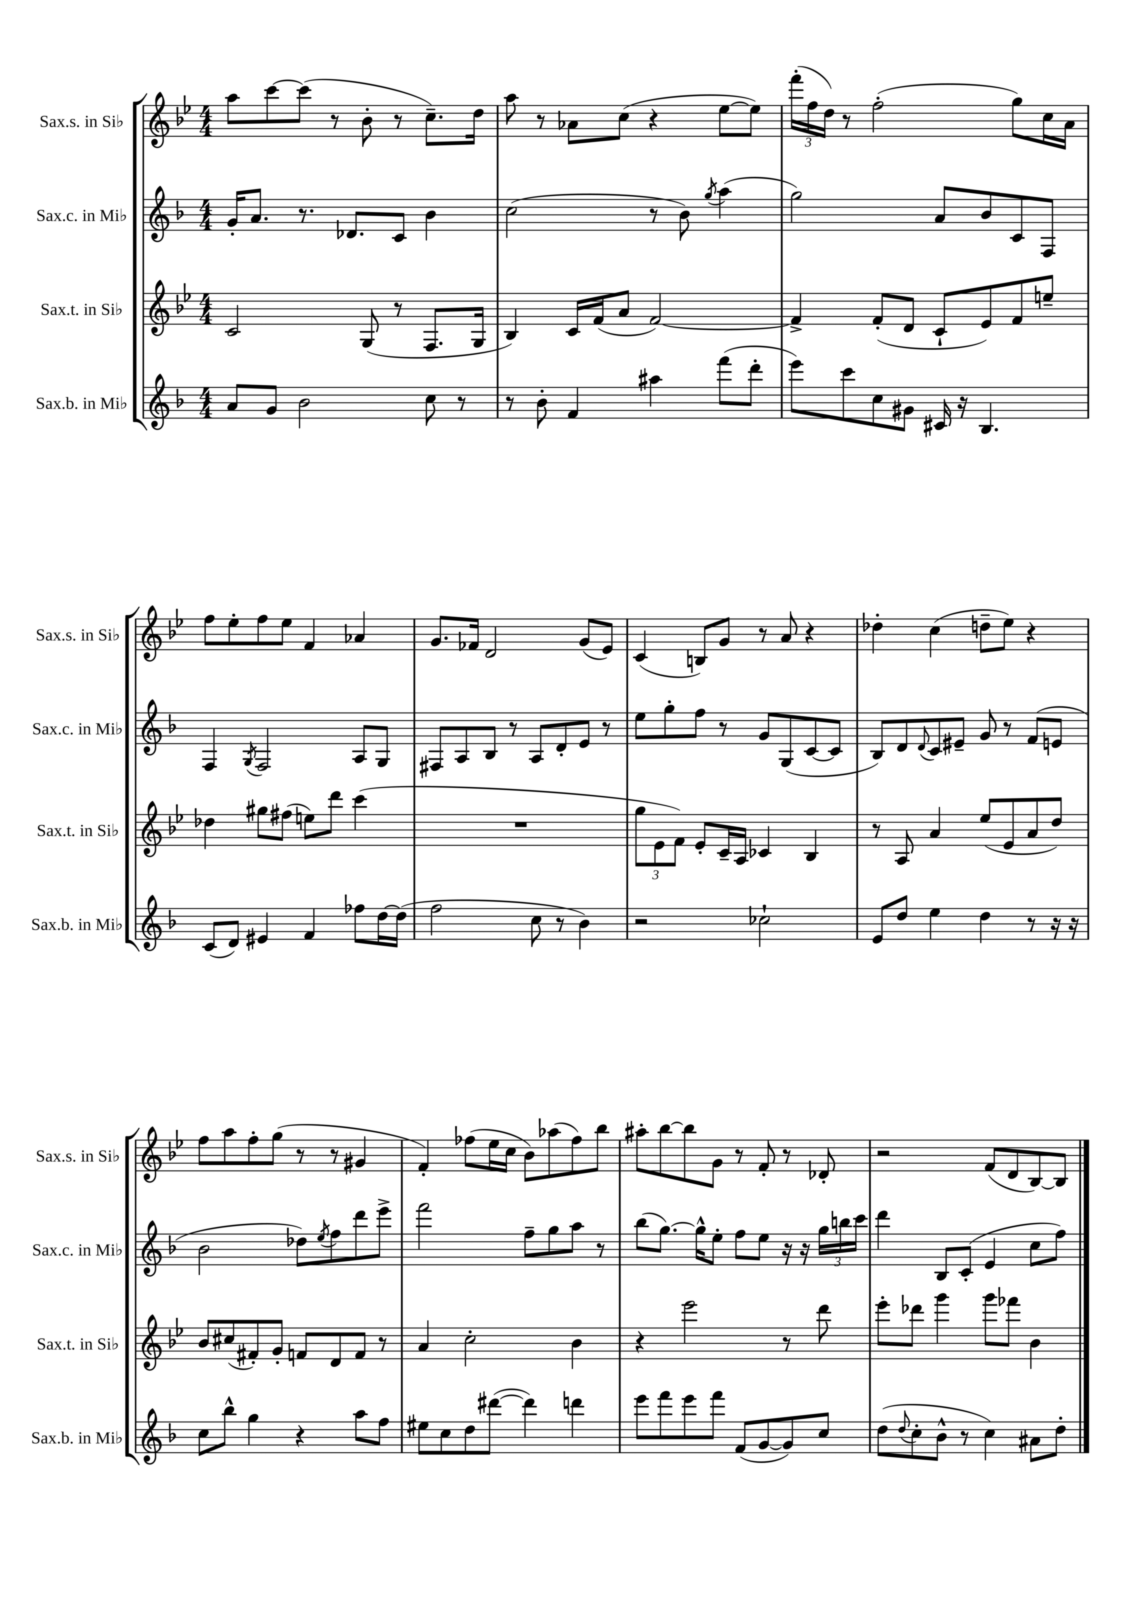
<<
\new StaffGroup <<
\new Staff = "s0" \with { instrumentName = "Sax.s. in Sib" shortInstrumentName = "Sax.s. in Sib" } {
    \clef treble \key bes \major \numericTimeSignature \time 4/4
    a''8 c'''8~ c'''8( r8 bes'8-. r8 c''8.--) d''16 |
    a''8 r8 aes'8 c''8( r4 ees''8~ ees''8) |
    \tuplet 3/2 { f'''16-.( f''16 d''16) } r8 f''2-.( g''8) c''16 a'16 |
    f''8 ees''8-. f''8 ees''8 f'4 aes'4 |
    g'8. fes'16 d'2 g'8( ees'8) |
    c'4( b8) g'8 r8 a'8 r4 |
    des''4-. c''4( d''8-- ees''8) r4 |
    f''8 a''8 f''8-. g''8( r8 r8 gis'4 |
    f'4-.) fes''8( ees''16 c''16 bes'8) aes''8( fes''8) bes''8 |
    ais''8-. bes''8~ bes''8 g'8 r8 f'8-. r8 des'8-. |
    r2 f'8( d'8 bes8~) bes8 \bar "|." |
}
\new Staff = "s1" \with { instrumentName = "Sax.c. in Mib" shortInstrumentName = "Sax.c. in Mib" } {
    \clef treble \key f \major \numericTimeSignature \time 4/4
    g'16-. a'8. r8. des'8. c'8 bes'4 |
    c''2( r8 bes'8) \acciaccatura { g''8 } a''4( |
    g''2) a'8 bes'8 c'8 f8 |
    f4 \acciaccatura { g8 } f2 a8 g8 |
    fis8 a8 bes8 r8 a8 d'8-. e'8 r8 |
    e''8 g''8-. f''8 r8 g'8 g8( c'8~ c'8 |
    bes8) d'8 \appoggiatura { d'8 } c'8 eis'8-- g'8 r8 f'8( e'8 |
    bes'2 des''8) \acciaccatura { e''8 } f''8 d'''8 e'''8-> |
    f'''2 f''8-- g''8 a''8 r8 |
    bes''8( g''8.~) g''16-^ e''8-. f''8 e''8 r16 r16 \tuplet 3/2 { g''16 b''16 c'''16 } |
    d'''4 bes8 c'8-.( e'4 c''8 f''8) \bar "|." |
}
\new Staff = "s2" \with { instrumentName = "Sax.t. in Sib" shortInstrumentName = "Sax.t. in Sib" } {
    \clef treble \key bes \major \numericTimeSignature \time 4/4
    c'2 g8( r8 f8. g16 |
    bes4) c'16 f'16( a'8 f'2~) |
    f'4-> f'8-.( d'8 c'8-! ees'8) f'8 e''8-- |
    des''4 gis''8 fis''8( e''8) d'''8 c'''4( |
    R1 |
    \tuplet 3/2 { g''8 ees'8 f'8) } ees'8-. c'16-- a16 ces'4 bes4 |
    r8 a8 a'4 ees''8( ees'8 a'8 d''8) |
    bes'8 cis''8( fis'8-.) g'8-. f'8 d'8 f'8 r8 |
    a'4 c''2-. bes'4 |
    r4 ees'''2 r8 d'''8 |
    ees'''8-. des'''8 g'''4 g'''8 fes'''8 bes'4 \bar "|." |
}
\new Staff = "s3" \with { instrumentName = "Sax.b. in Mib" shortInstrumentName = "Sax.b. in Mib" } {
    \clef treble \key f \major \numericTimeSignature \time 4/4
    a'8 g'8 bes'2 c''8 r8 |
    r8 bes'8-. f'4 ais''4 f'''8( d'''8-. |
    e'''8) c'''8 c''8 gis'8 cis'16 r16 bes4. |
    c'8( d'8) eis'4 f'4 fes''8 d''16~ d''16( |
    f''2 c''8 r8 bes'4) |
    r2 ces''2-! |
    e'8 d''8 e''4 d''4 r8 r16 r16 |
    c''8 bes''8-^ g''4 r4 a''8 f''8 |
    eis''8 c''8 d''8 dis'''8~( dis'''4) d'''4 |
    e'''8 f'''8 e'''8 f'''8 f'8( g'8~ g'8) c''8 |
    d''8( \appoggiatura { d''8 } c''8-. bes'8-^ r8 c''4) ais'8 d''8-. \bar "|." |
}
>>
>>
\layout { \context { \Score \remove "Bar_number_engraver" } }
